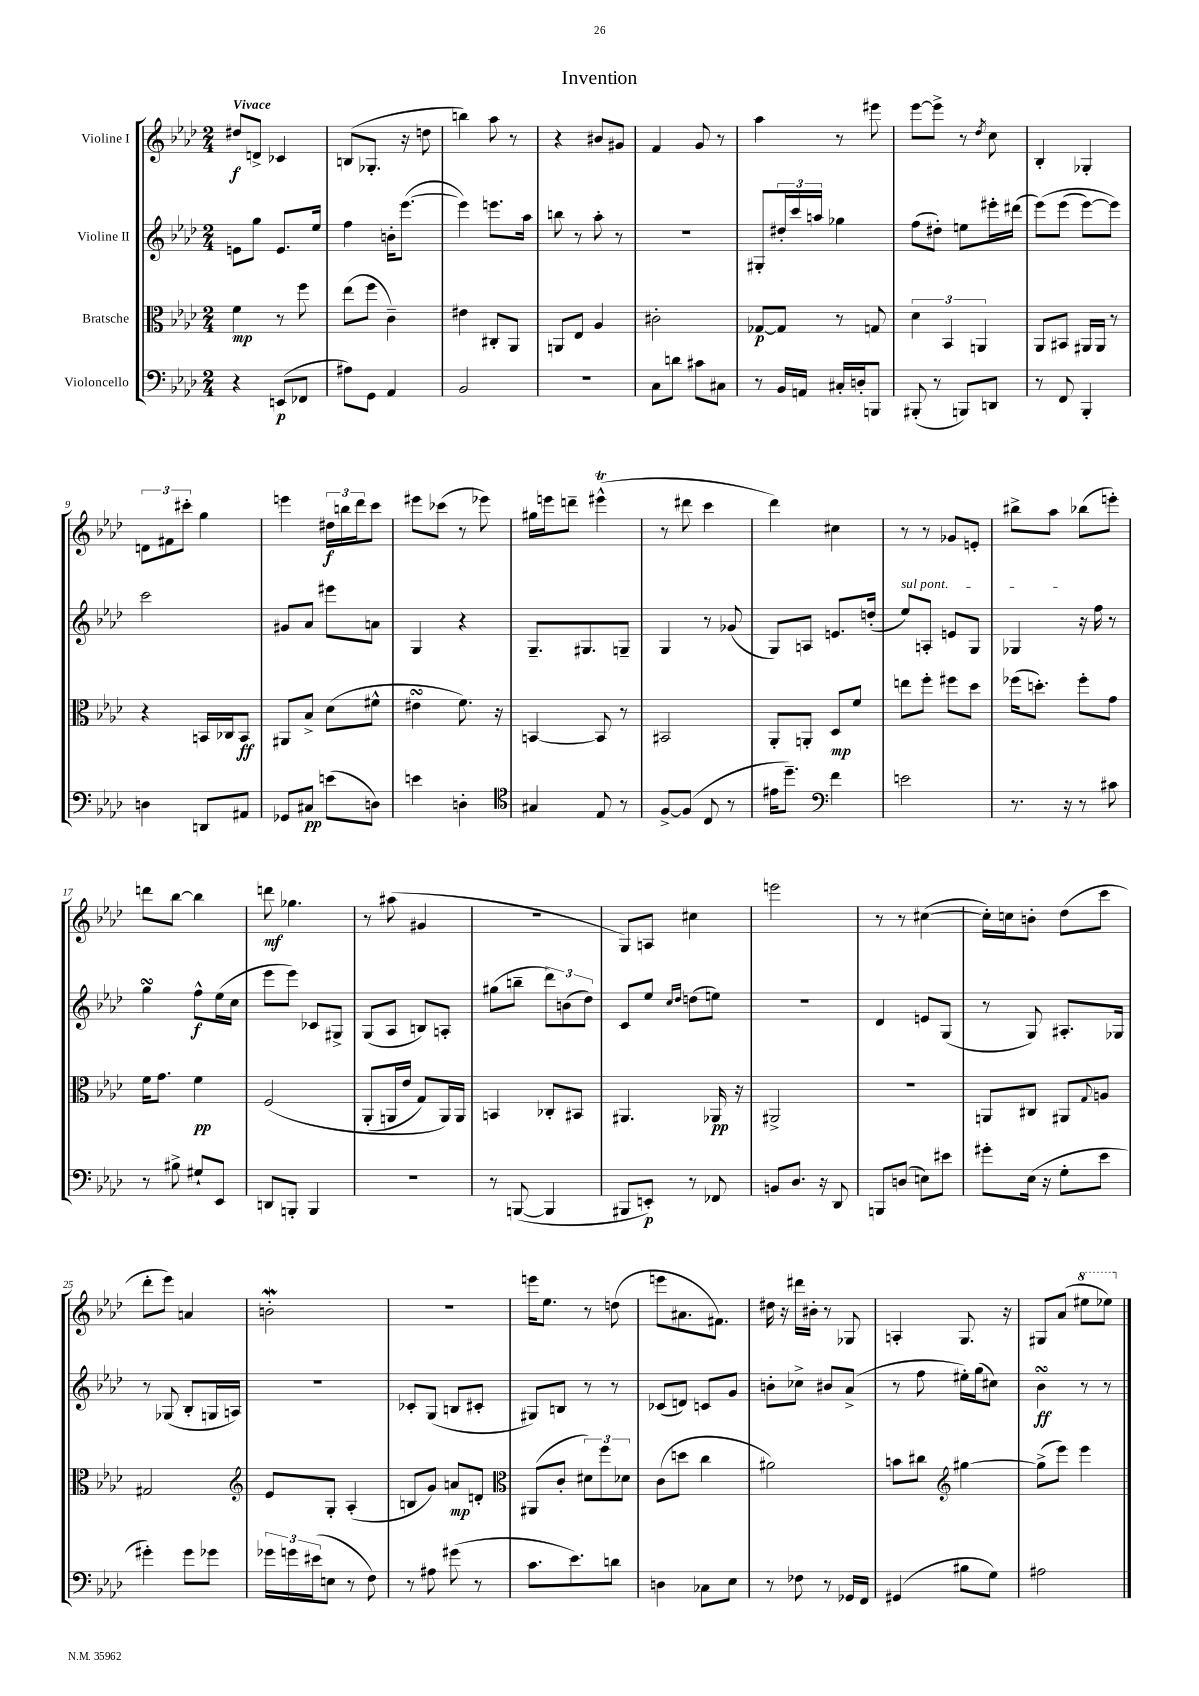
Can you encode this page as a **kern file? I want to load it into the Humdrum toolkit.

**kern	**dynam	**kern	**dynam	**kern	**dynam	**kern	**dynam
*part4	*part4	*part3	*part3	*part2	*part2	*part1	*part1
*staff4	*staff4	*staff3	*staff3	*staff2	*staff2	*staff1	*staff1
*I"Violoncello	*	*I"Bratsche	*	*I"Violine II	*	*I"Violine I	*
*clefF4	*	*clefC3	*	*clefG2	*	*clefG2	*
*k[b-e-a-d-]	*	*k[b-e-a-d-]	*	*k[b-e-a-d-]	*	*k[b-e-a-d-]	*
*M2/4	*	*M2/4	*	*M2/4	*	*M2/4	*
=1	=1	=1	=1	=1	=1	=1	=1
!	!	!	!	!	!	!LO:TX:a:B:t=Vivace	!
4r	.	4f\	mp	8en\L	.	8dd#X/L	f
.	.	.	.	8gg\J	.	8dn^/J	.
(8EEn/L	p	8r	.	8.e/L	.	4c-X/	.
8FF-X/J	.	8ff\	.	.	.	.	.
.	.	.	.	16ee-/Jk	.	.	.
=2	=2	=2	=2	=2	=2	=2	=2
8A#X\L)	.	(8ee-\L	.	4ff\	.	(8Bn/L	.
8GG\J	.	8ff\J	.	.	.	8.G-X'/J	.
4AA-/	.	4c~\)	.	16bn'\KL	.	.	.
.	.	.	.	([8.eee-\J	.	16r	.
.	.	.	.	.	.	8ddn\	.
=3	=3	=3	=3	=3	=3	=3	=3
2BB-/	.	4e#X\	.	4eee-\])	.	4bbn\)	.
.	.	8C#X'/L	.	8.eeen\L	.	8aa-\	.
.	.	8AA-/J	.	.	.	8r	.
.	.	.	.	16aa-\Jk	.	.	.
=4	=4	=4	=4	=4	=4	=4	=4
2r	.	8AAn/L	.	8bbn\	.	4r	.
.	.	8E-/J	.	8r	.	.	.
.	.	4A-/	.	8aa-'\	.	8b#X/L	.
.	.	.	.	8r	.	8g#X/J	.
=5	=5	=5	=5	=5	=5	=5	=5
8C\L	.	2c#X'\	.	2r	.	4f/	.
8dn\J	.	.	.	.	.	.	.
8c#X\L	.	.	.	.	.	8g/	.
8C#X\J	.	.	.	.	.	8r	.
=6	=6	=6	=6	=6	=6	=6	=6
8r	.	[8G-X/L	p	8G#X'/L	.	4aa-\	.
16BB-/LL	.	8G-/J]	.	24dd#X'/L	.	.	.
.	.	.	.	24ccc/	.	.	.
16AAn/JJ	.	.	.	.	.	.	.
.	.	.	.	24aan/JJ	.	.	.
16C#X'/LL	.	8r	.	4gg-X\	.	8r	.
16Dn'/J	.	.	.	.	.	.	.
8BBBn/J	.	8Gn/	.	.	.	8eee#X\	.
=7	=7	=7	=7	=7	=7	=7	=7
(8BBB#X'/	.	6d-\	.	(8ff\L	.	[8eee-\L	.
8r	.	.	.	8dd#X'\J)	.	8eee-^\J]	.
.	.	6BB-/	.	.	.	.	.
8BBBn/L)	.	.	.	8een\L	.	8r	.
.	.	6AAn/	.	.	.	.	.
.	.	.	.	.	.	8qdd-/	.
8DDn/J	.	.	.	16eee#X'\L	.	8cc\	.
.	.	.	.	(16ddd#X\JJ	.	.	.
=8	=8	=8	=8	=8	=8	=8	=8
8r	.	8AA-/L	.	(8eee-\L)	.	4B-'/	.
8FF/	.	8BB#X/J	.	(8eee-\J	.	.	.
4BBB-'/	.	16AA#X/LL	.	[8eee-\L)	.	4G-X'/	.
.	.	16AA#/JJ	.	.	.	.	.
.	.	8r	.	8eee-\J])	.	.	.
!!LO:LB:g=z
=9	=9	=9	=9	=9	=9	=9	=9
4Dn\	.	4r	.	2ccc\	.	12dn\L	.
.	.	.	.	.	.	12f#X\	.
.	.	.	.	.	.	12ccc#X'\J	.
8DDn/L	.	16BBn/LL	.	.	.	4gg\	.
.	.	16C-X/J	.	.	.	.	.
8AA#X/J	.	8BB/J	ff	.	.	.	.
=10	=10	=10	=10	=10	=10	=10	=10
8GG-X/L	.	8AA#X/L	.	8g#X/L	.	4eeen\	.
8C#X/J	pp	8B-^/J	.	8a-/J	.	.	.
(8en\L	.	(8d-\L	.	8eee#X\L	.	24dd#X\LL	f
.	.	.	.	.	.	24bbn\	.
.	.	.	.	.	.	24ddd-\J	.
8Dn\J)	.	8f#X^^\J	.	8an\J	.	8ccc\J	.
=11	=11	=11	=11	=11	=11	=11	=11
4en\	.	4e#XsSsS\	.	4G/	.	8eee#X\L	.
.	.	.	.	.	.	(8ccc-X\J	.
4Dn'\	.	8.f\)	.	4r	.	8r	.
.	.	.	.	.	.	8eee-X\)	.
.	.	16r	.	.	.	.	.
=12	=12	=12	=12	=12	=12	=12	=12
*clefC4	*	*	*	*	*	*	*
4G#X/	.	[4BBn/	.	8.G~/L	.	16gg#X\LL	.
.	.	.	.	.	.	16eeen\J	.
.	.	.	.	.	.	8dddn~\J	.
.	.	.	.	8.G#X/	.	.	.
8E-/	.	8BB/]	.	.	.	(4eee#Xt^^\	.
8r	.	8r	.	8Gn~/J	.	.	.
=13	=13	=13	=13	=13	=13	=13	=13
[8F^/L	.	2BB#X/	.	4G/	.	8r	.
(8F/J]	.	.	.	.	.	8ddd#X\	.
8C/	.	.	.	8r	.	4ccc\	.
8r	.	.	.	(8g-X/	.	.	.
=14	=14	=14	=14	=14	=14	=14	=14
16e#X\KL	.	8AA-'/L	.	8G/L)	.	4ddd-\)	.
8.dd-~\J)	.	.	.	.	.	.	.
.	.	8AAn'/J	.	8An/J	.	.	.
*clefF4	*	*	*	*	*	*	*
4f\	.	8D-/L	mp	8.en/L	.	4cc#X\	.
.	.	8f/J	.	.	.	.	.
.	.	.	.	(16ddn'/Jk	.	.	.
=15	=15	=15	=15	=15	=15	=15	=15
!	!	!	!	!LO:TX:a:i:t=sul pont.	!	!	!
2en\	.	8een\L	.	8ee-/L)	.	8r	.
.	.	8ff'\J	.	8An'/J	.	8r	.
.	.	8ff#X\L	.	8en/L	.	8g-X/L	.
.	.	8dd-\J	.	8G/J	.	8en'/J	.
=16	=16	=16	=16	=16	=16	=16	=16
8.r	.	(16ff-X\KL	.	4G-X/	.	8bb#X^\L	.
.	.	8.ddn'\J)	.	.	.	.	.
.	.	.	.	.	.	8aa-\J	.
16r	.	.	.	.	.	.	.
8r	.	8ff-'\L	.	16r	.	(8bb-X\L	.
.	.	.	.	16ff\	.	.	.
8c#X\	.	8g\J	.	8r	.	8eeen'\J)	.
!!LO:LB:g=z
=17	=17	=17	=17	=17	=17	=17	=17
8r	.	16f\KL	.	4ggsSsS\	.	8dddn\L	.
.	.	8.g\J	.	.	.	.	.
8B#X^\	.	.	.	.	.	[8bb-\J	.
8G#X`/L	.	4f\	pp	8ff^^\L	f	4bb-\]	.
8EE-/J	.	.	.	(16ee-\L	.	.	.
.	.	.	.	16cc\JJ	.	.	.
=18	=18	=18	=18	=18	=18	=18	=18
8DDn/L	.	(2F/	.	8eee-\L	.	8dddn\	mf
8BBBn'/J	.	.	.	8eee-\J)	.	4.gg-X\	.
4BBB/	.	.	.	8c-X/L	.	.	.
.	.	.	.	8G#X^/J	.	.	.
=19	=19	=19	=19	=19	=19	=19	=19
2r	.	(8AA-'/L	.	(8G/L	.	8r	.
.	.	16AAn/L	.	8A-/J	.	(8aa#X\	.
.	.	16e-/JJ	.	.	.	.	.
.	.	8G/L)	.	8Bn/L)	.	4g#X/	.
.	.	16AA/L)	.	8An'/J	.	.	.
.	.	16AA/JJ	.	.	.	.	.
=20	=20	=20	=20	=20	=20	=20	=20
8r	.	4BBn/	.	(8gg#X\L	.	2r	.
([8BBBn/	.	.	.	8bbn~\J	.	.	.
4BBB/]	.	8C-X'/L	.	12ddd-\L)	.	.	.
.	.	.	.	(12bn\	.	.	.
.	.	8BB#X/J	.	.	.	.	.
.	.	.	.	12dd-\J)	.	.	.
=21	=21	=21	=21	=21	=21	=21	=21
8BBB#X/L	.	4.AA#X/	.	8c/L	.	8G/L)	.
8EEn'/J)	p	.	.	8ee-/J	.	8An/J	.
.	.	.	.	16qqcc/LL	.	.	.
.	.	.	.	16qqdd-/JJ	.	.	.
8r	.	.	.	(8ddn\L	.	4cc#X\	.
8FF-X/	.	16AA-X/	pp	8een\J)	.	.	.
.	.	16r	.	.	.	.	.
=22	=22	=22	=22	=22	=22	=22	=22
8BBn/L	.	2AA#X^/	.	2r	.	2eeen\	.
8.D-/J	.	.	.	.	.	.	.
16r	.	.	.	.	.	.	.
8DD-/	.	.	.	.	.	.	.
=23	=23	=23	=23	=23	=23	=23	=23
8BBBn/L	.	2r	.	4d-/	.	8r	.
(8Dn/J	.	.	.	.	.	8r	.
8En\L)	.	.	.	8en/L	.	([4cc#X\	.
8e#X\J	.	.	.	(8G/J	.	.	.
=24	=24	=24	=24	=24	=24	=24	=24
8g#X'\L	.	8AAn/L	.	8r	.	16cc#'\LL])	.
.	.	.	.	.	.	16ccn\J	.
(16E-\Jk	.	8C#X/J	.	8G/)	.	8bn'\J	.
16r	.	.	.	.	.	.	.
8G'\L	.	8AA#X/L	.	8.A#X'/L	.	(8dd-\L	.
.	.	8qqG/	.	.	.	.	.
8e-\J	.	8An/J	.	.	.	8ccc\J	.
.	.	.	.	16G-X/Jk	.	.	.
!!LO:LB:g=z
=25	=25	=25	=25	=25	=25	=25	=25
4g#X'\)	.	2G#X/	.	8r	.	8ddd-'\L	.
.	.	.	.	(8G-X/	.	8eee-\J)	.
8g#\L	.	.	.	8B-'/L	.	4an/	.
8g-X\J	.	.	.	16Gn/L	.	.	.
.	.	.	.	16An/JJ)	.	.	.
=26	=26	=26	=26	=26	=26	=26	=26
*	*	*clefG2	*	*	*	*	*
24g-X\LL	.	8e-/L	.	2r	.	2bnW'\	.
24gn\	.	.	.	.	.	.	.
(24e#X\J	.	.	.	.	.	.	.
8En\J	.	8G'/J	.	.	.	.	.
8r	.	(4A-'/	.	.	.	.	.
8F\)	.	.	.	.	.	.	.
=27	=27	=27	=27	=27	=27	=27	=27
8r	.	8Bn/L	.	8c-X'/L	.	2r	.
8A#X\	.	8g/J)	.	(8G/J	.	.	.
(8g#X\	.	8an/L	mp	8Bn/L	.	.	.
8r	.	8dn'/J	.	8c#X'/J	.	.	.
=28	=28	=28	=28	=28	=28	=28	=28
*	*	*clefC3	*	*	*	*	*
8.c\L	.	(8AA#X/L	.	8G#X/L)	.	16eeen\KL	.
.	.	.	.	.	.	8.ee-\J	.
.	.	8c'/J	.	8Bn/J	.	.	.
8.e-\)	.	.	.	.	.	.	.
.	.	12d#X\L)	.	8r	.	8r	.
.	.	12ff\	.	.	.	.	.
8dn\J	.	.	.	8r	.	(8ddn\	.
.	.	12d-X\J	.	.	.	.	.
=29	=29	=29	=29	=29	=29	=29	=29
4Dn\	.	(8c\L	.	(8c-X/L	.	8eeen\L	.
.	.	8ddn\J	.	8dn/J)	.	8.a#X\	.
8C-X\L	.	4cc\	.	8cn/L	.	.	.
.	.	.	.	.	.	8.f#X\J)	.
8E-\J	.	.	.	8g/J	.	.	.
=30	=30	=30	=30	=30	=30	=30	=30
8r	.	2a#X\)	.	8bn'\L	.	16dd#X\	.
.	.	.	.	.	.	16r	.
8F-X\	.	.	.	8cc-X^\J	.	16ddd#X\LL	.
.	.	.	.	.	.	16b#X'\JJ	.
8r	.	.	.	8b#X/L	.	8r	.
16GG-X/LL	.	.	.	(8a-^/J	.	8G-X/	.
16FF/JJ	.	.	.	.	.	.	.
=31	=31	=31	=31	=31	=31	=31	=31
(4GG#X/	.	8bn\L	.	8r	.	4An'/	.
.	.	8cc#X\J	.	8ff\	.	.	.
*	*	*clefG2	*	*	*	*	*
8B#X\L	.	[4gg#X\	.	16ee#X'\LL)	.	8.G/	.
.	.	.	.	(16gg\J	.	.	.
8G\J)	.	.	.	8cc#X\J)	.	.	.
.	.	.	.	.	.	16r	.
=32	=32	=32	=32	=32	=32	=32	=32
2A#X\	.	(8gg#^\L]	.	4b-sSSS\	ff	8G#X/L	.
.	.	8eee-\J)	.	.	.	(8a-/J	.
*	*	*	*	*	*	*8va	*
.	.	4eee-\	.	8r	.	8eee#X\L	.
.	.	.	.	8r	.	8eee-X\J)	.
*	*	*	*	*	*	*X8va	*
==	==	==	==	==	==	==	==
*-	*-	*-	*-	*-	*-	*-	*-
